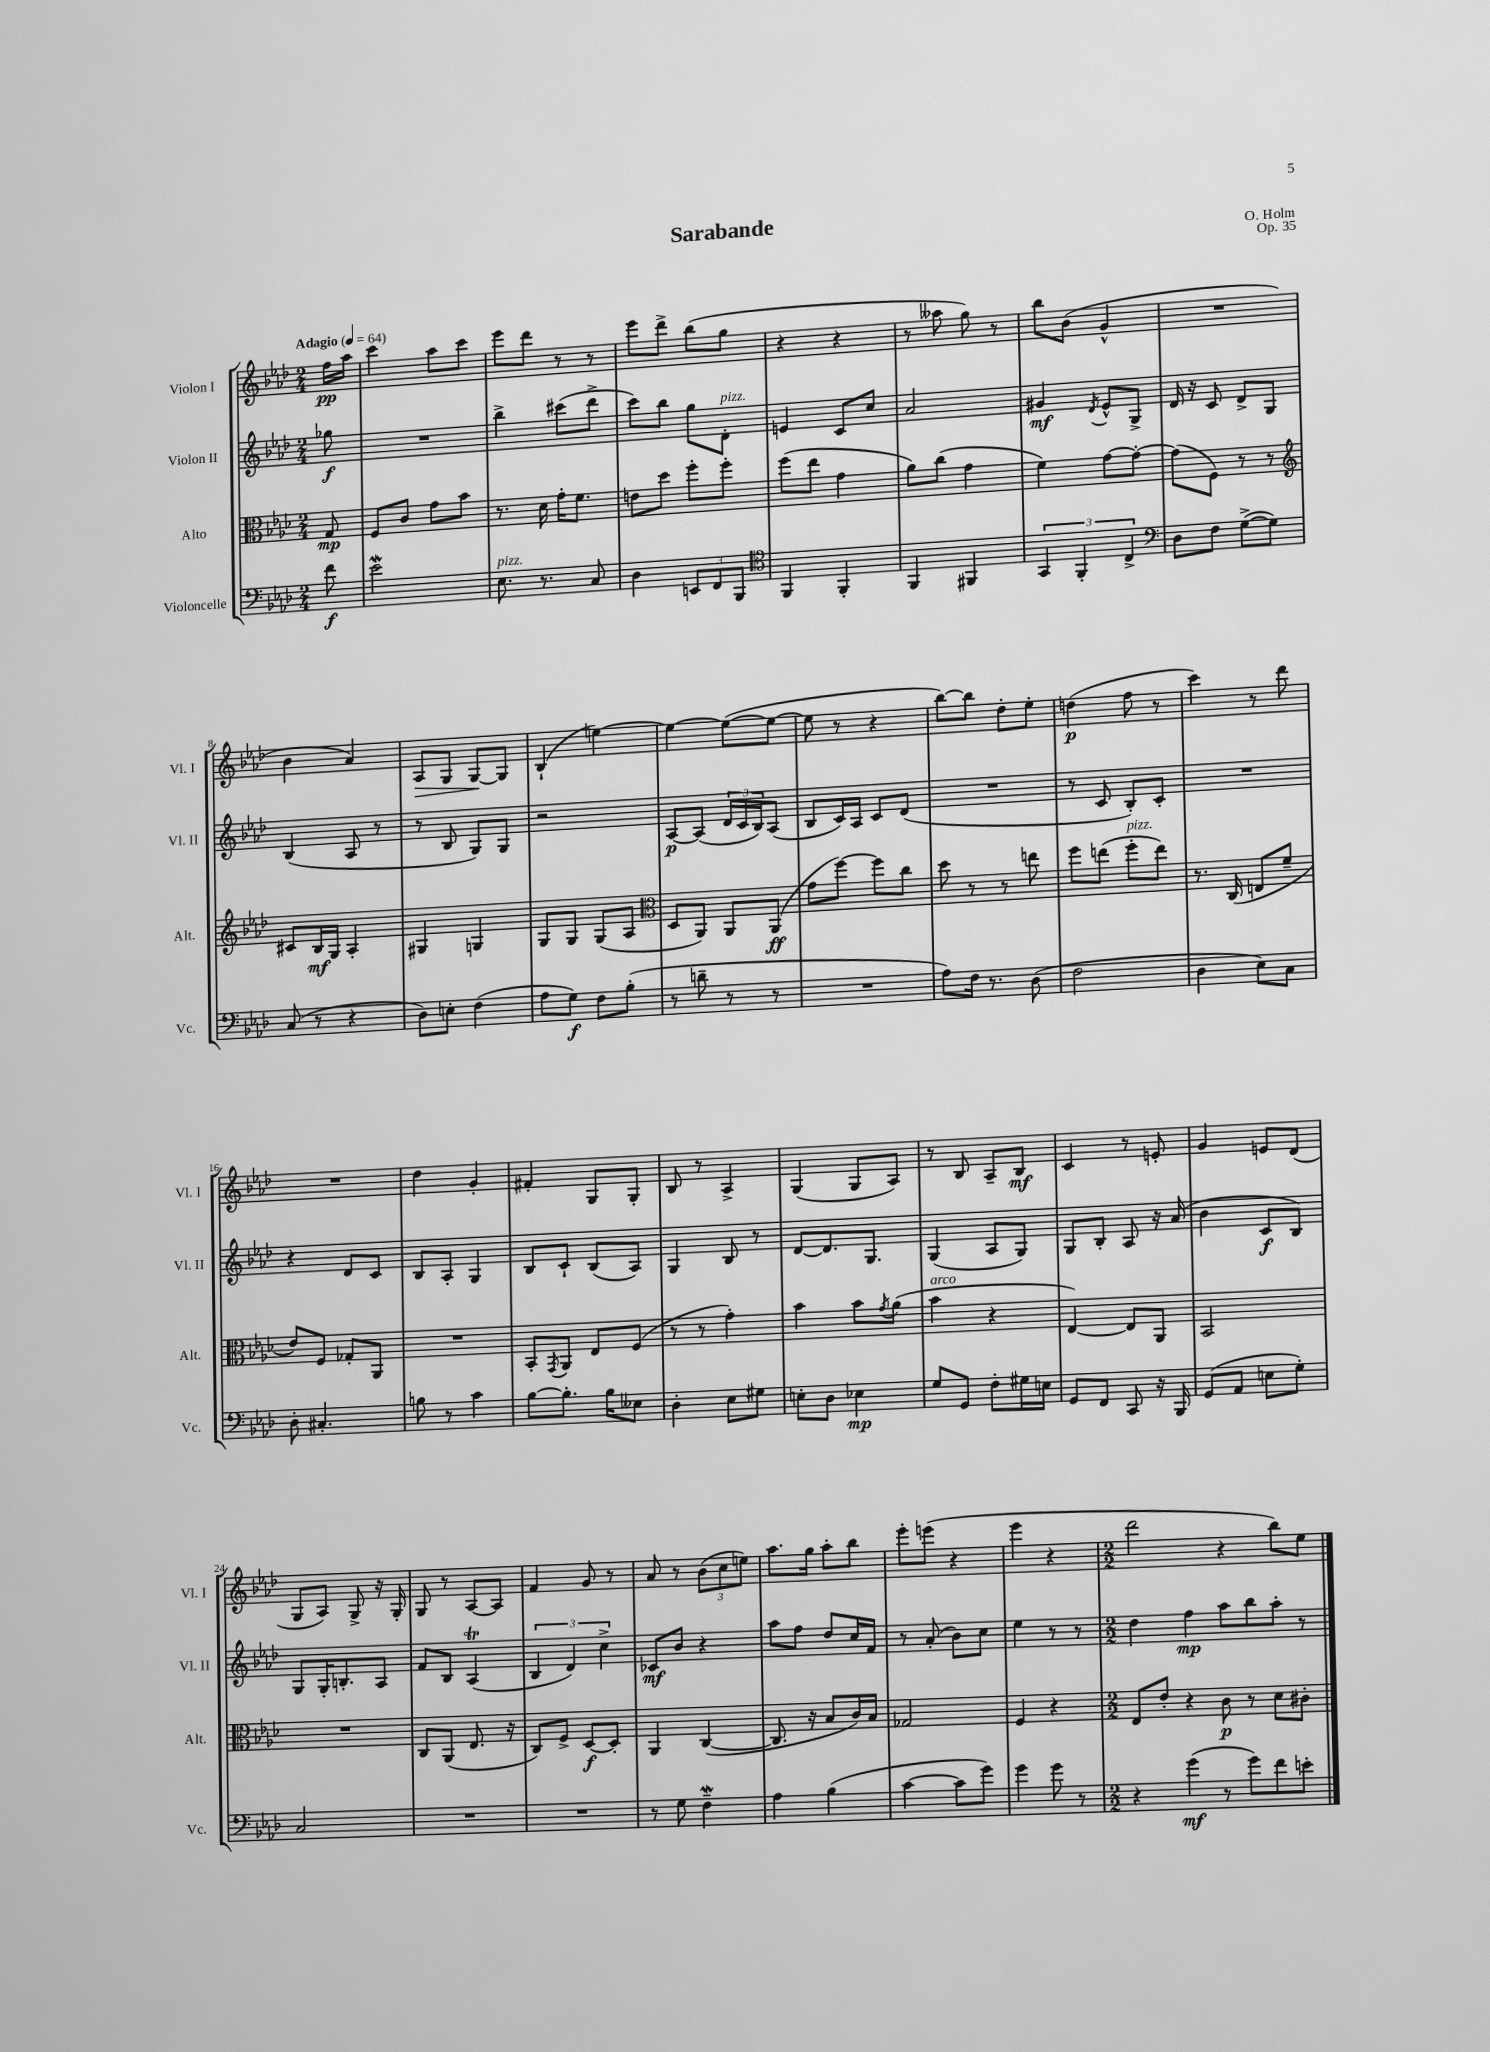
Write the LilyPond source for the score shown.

\header { title = "Sarabande" composer = "O. Holm" opus = "Op. 35" }
<<
\new StaffGroup <<
\new Staff = "s0" \with { instrumentName = "Violon I" shortInstrumentName = "Vl. I" } {
    \clef treble \key aes \major \numericTimeSignature \time 2/4 \partial 8 \tempo "Adagio" 4 = 64
    f''16\pp aes''16 |
    c'''4 aes''8 c'''8 |
    ees'''8 des'''8 r8 r8 |
    ees'''8 des'''8-> bes''8( g''8 |
    r4 r4 |
    r8 aeses''8 g''8) r8 |
    bes''8 bes'8( g'4-^ |
    R2 |
    bes'4 aes'4) |
    aes8\> g8 g8~\! g8 |
    bes4-!( e''4~) |
    e''4~ e''8~( e''8~ |
    e''8 r8 r4 |
    bes''8~) bes''8 des''8-. ees''8-. |
    d''4\p( f''8 r8 |
    c'''4) r8 des'''8 |
    R2 |
    des''4 g'4-. |
    fis'4-. g8 g8-. |
    bes8 r8 aes4-> |
    g4( g8 aes8) |
    r8 bes8 aes8-- bes8\mf |
    c'4 r8 e'8-. |
    g'4 e'8 des'8( |
    g8 aes8) g8-> r16 g16-. |
    g8 r8 aes8~ aes8 |
    f'4 g'8 r8 |
    aes'8 r8 \tuplet 3/2 { bes'8( c''8 e''8) } |
    aes''8. g''16 aes''8-. bes''8 |
    ees'''8-. e'''8( r4 |
    ees'''4 r4 |
    \numericTimeSignature \time 2/2 des'''2 r4 bes''8) ees''8 \bar "|." |
}
\new Staff = "s1" \with { instrumentName = "Violon II" shortInstrumentName = "Vl. II" } {
    \clef treble \key aes \major \numericTimeSignature \time 2/4 \partial 8
    ges''8\f |
    R2 |
    bes''4-> cis'''8( des'''8-> |
    c'''8) bes''8 g''8 des'8-.^\markup { \italic "pizz." } |
    e'4 c'8 c''8 |
    aes'2 |
    gis'4\mf \acciaccatura { des'8 } ees'8-^ g8-> |
    des'16 r16 c'8 des'8-> g8 |
    bes4( aes8 r8 |
    r8 bes8 g8) g8 |
    r2 |
    aes8~\p aes8( \tuplet 3/2 { des'16 c'16 bes16) } aes8( |
    bes8 c'16) aes16 c'8 des'8( |
    R2 |
    r8 c'8 bes8-.) c'8-. |
    R2 |
    r4 des'8 c'8 |
    bes8 aes8-. g4 |
    bes8 c'8-! bes8( aes8) |
    g4 bes8 r8 |
    des'8~ des'8. g8. |
    g4( aes8 g8) |
    g8 bes8-. aes8 r16 aes'16( |
    bes'4 c'8\f bes8) |
    g8 g16-. b8.-. aes8 |
    f'8 bes8 aes4\trill( |
    \tuplet 3/2 { bes4 des'4) c''4-> } |
    ces'8\mf bes'8 r4 |
    aes''8 f''8 des''8 c''16 f'16 |
    r8 aes'8-.( bes'8) c''8 |
    ees''4 r8 r8 |
    \numericTimeSignature \time 2/2 des''4 f''4\mp aes''8 bes''8 aes''8-. r8 \bar "|." |
}
\new Staff = "s2" \with { instrumentName = "Alto" shortInstrumentName = "Alt." } {
    \clef alto \key aes \major \numericTimeSignature \time 2/4 \partial 8
    g8\mp |
    f8 c'8 g'8 bes'8 |
    r8. des'16 g'16-. f'8. |
    e'8 des''8 f''8-. f''8-. |
    f''8( ees''8 g'4 |
    aes'8) c''8( g'4 |
    f'4) g'8~ g'8~-. |
    g'8( f8) r8 r8 |
    \clef treble cis'8 bes16\mf g16 aes4-. |
    gis4 g4 |
    g8 g8 g8( aes8 |
    \clef alto des8 aes,8) aes,8 aes,8\ff( |
    g'8 f''8~) f''8 c''8 |
    des''8 r8 r8 e''8 |
    f''8 e''8( f''8-.^\markup { \italic "pizz." } e''8) |
    r8. c16( e8 f'8-- |
    ees'8) f8 ges8-. aes,8 |
    R2 |
    bes,8-. \acciaccatura { g,8 } aes,8 ees8 f8( |
    r8 r8 g'4-.) |
    bes'4 bes'8 \acciaccatura { g'8 } aes'8( |
    bes'4^\markup { \italic "arco" } r4 |
    ees4~) ees8 aes,8 |
    bes,2 |
    R2 |
    c8 aes,8( ees8. r16 |
    c8) f8-> des8~\f des8-. |
    aes,4 c4~( |
    c8. r16 bes8 c'16) bes16 |
    ges2 |
    f4 r4 |
    \numericTimeSignature \time 2/2 ees8 ees'8-. r4 c'8\p r8 des'8 cis'8-. \bar "|." |
}
\new Staff = "s3" \with { instrumentName = "Violoncelle" shortInstrumentName = "Vc." } {
    \clef bass \key aes \major \numericTimeSignature \time 2/4 \partial 8
    f'8\f |
    ees'2\mordent |
    ees8.^\markup { \italic "pizz." } r8. c8 |
    des4 \tuplet 3/2 { e,8 f,8 bes,,8 } |
    \clef tenor f,4 f,4-. |
    f,4 fis,4 |
    \tuplet 3/2 { g,4 f,4-. c4-> } |
    \clef bass des8 f8 g8~->( g8) |
    c8( r8 r4 |
    des8) e8-. f4( |
    aes8 g8\f) f8 bes8-.( |
    r8 d'8-- r8 r8 |
    R2 |
    aes8) f16 r8. des8( |
    f2 |
    des4 ees8) c8 |
    des8-. cis4.-. |
    b8 r8 c'4 |
    bes8~ bes8.-. bes16 eeses8 |
    des4-. ees8 gis8 |
    e8-. des8 ees4\mp |
    g8 g,8 f8-. gis16 e16 |
    g,8 f,8 c,8 r16 bes,,16 |
    g,8( aes,8 e8 g8-.) |
    c2 |
    R2 |
    R2 |
    r8 g8 f4--\mordent |
    aes4 bes4( |
    c'4~ c'8 g'8) |
    g'4 g'8 r8 |
    \numericTimeSignature \time 2/2 r4 g'4\mf( r8 g'8) f'8 e'8-. \bar "|." |
}
>>
>>
